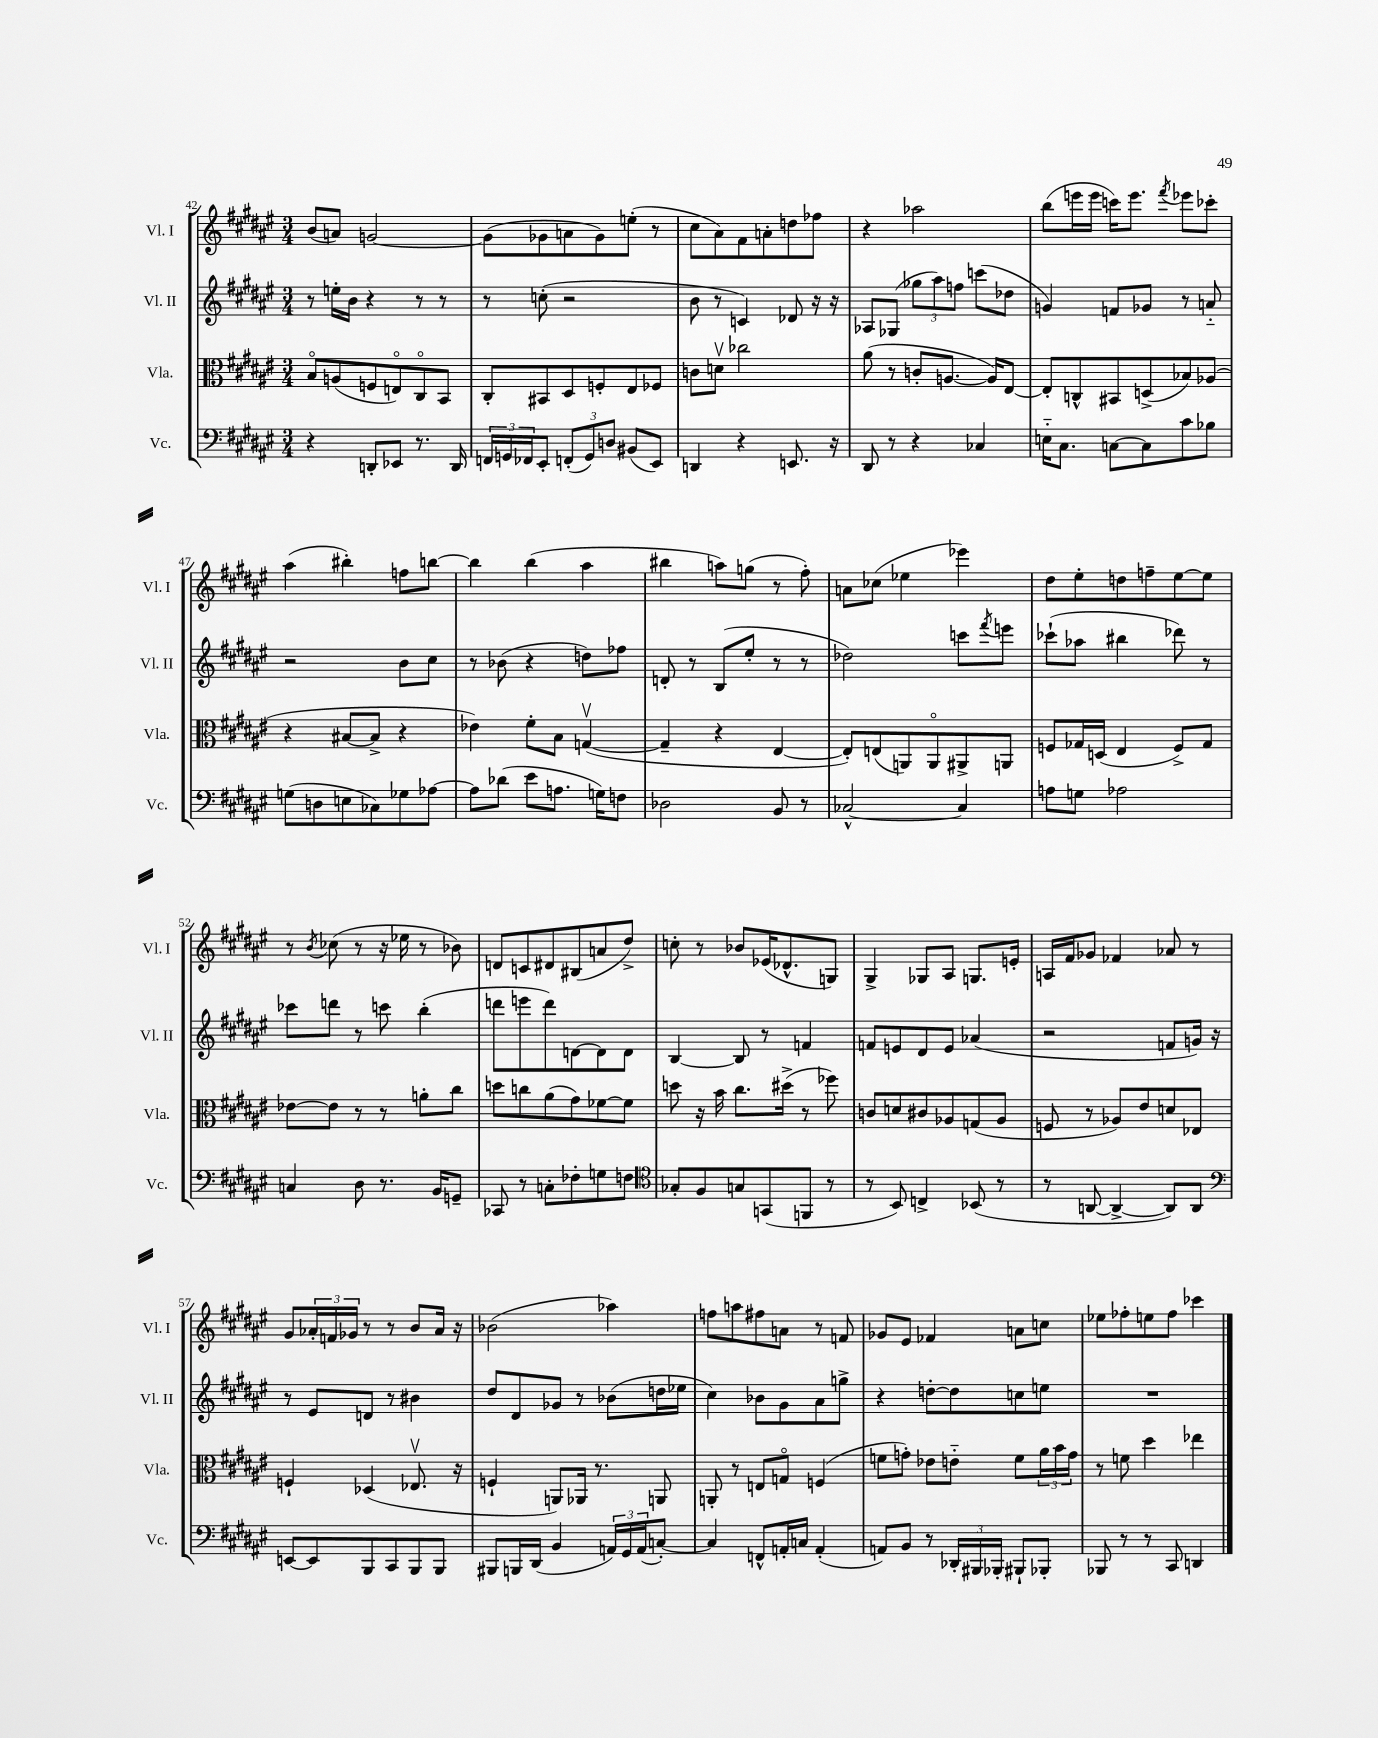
<<
\new StaffGroup <<
\new Staff = "s0" \with { instrumentName = "Vl. I" shortInstrumentName = "Vl. I" } {
    \clef treble \key fis \major \numericTimeSignature \time 3/4
    b'8( a'8) g'2~ |
    g'8( ges'8 a'8 ges'8) e''8-.( r8 |
    cis''8 ais'8) fis'8 a'8-. d''8 fes''8 |
    r4 aes''2 |
    b''8( e'''16 e'''16 c'''16) e'''8. \acciaccatura { fis'''8 } ees'''8 ces'''8-. |
    ais''4( bis''4-.) f''8 b''8~ |
    b''4 b''4( ais''4 |
    bis''4 a''8) g''8( r8 fis''8-.) |
    a'8 ces''8( ees''4 ees'''4) |
    dis''8 eis''8-. d''8 f''8-- eis''8~ eis''8 |
    r8 \acciaccatura { b'8 } ces''8( r8 r16 ees''16 r8 bes'8) |
    d'8 c'8 dis'8 bis8( a'8 dis''8->) |
    c''8-. r8 bes'8 ees'16( des'8.-^ g8) |
    gis4-> ges8 ais8 g8. e'16-. |
    a16 fis'16 ges'8 fes'4 aes'8 r8 |
    gis'8 \tuplet 3/2 { aes'16-. f'16 ges'16 } r8 r8 b'8 aes'16 r16 |
    bes'2( aes''4) |
    f''8 a''8 fis''8 a'8 r8 f'8 |
    ges'8 eis'8 fes'4 a'8 c''8 |
    ees''8 fes''8-. e''8 fes''8 ces'''4 \bar "|." |
}
\new Staff = "s1" \with { instrumentName = "Vl. II" shortInstrumentName = "Vl. II" } {
    \clef treble \key fis \major \numericTimeSignature \time 3/4
    r8 e''16-. b'16 r4 r8 r8 |
    r8 c''8-.( r2 |
    b'8 r8 c'4) des'8 r16 r16 |
    aes8 ges8( \tuplet 3/2 { ges''8 ais''8) f''8 } c'''8( des''8 |
    g'4) f'8 ges'8 r8 a'8-_ |
    r2 b'8 cis''8 |
    r8 bes'8( r4 d''8) fes''8 |
    d'8-. r8 b8( eis''8-. r8 r8 |
    des''2) c'''8 \acciaccatura { fis'''8 } e'''8 |
    ces'''8-!( aes''8 bis''4 des'''8) r8 |
    ces'''8 d'''8 r8 c'''8 b''4-.( |
    d'''8 e'''8 d'''8) d'8~ d'8 d'8 |
    b4~ b8 r8 f'4 |
    f'8 e'8 dis'8 e'8 aes'4( |
    r2 f'8 g'16) r16 |
    r8 eis'8 d'8 r8 bis'4 |
    dis''8 dis'8 ges'8 r8 bes'8( d''16 ees''16 |
    cis''4) bes'8 gis'8 ais'8 g''8-> |
    r4 d''8~-. d''8 c''8 e''8 |
    R2. \bar "|." |
}
\new Staff = "s2" \with { instrumentName = "Vla." shortInstrumentName = "Vla." } {
    \clef alto \key fis \major \numericTimeSignature \time 3/4
    b8\flageolet a8( f8 e8\flageolet) cis8\flageolet b,8 |
    cis8-. bis,8 dis8 f8-. eis8 fes8 |
    c'8 d'8\upbow ces''2 |
    ais'8( r8 c'8-. a8.~ a16) eis8~ |
    eis8-. c8-^ bis,8 d8->( bes8) aes8( |
    r4 bis8~ bis8-> r4 |
    ees'4) fis'8-. b8 g4~\upbow( |
    g4-- r4 eis4~ |
    eis8-.) e8( a,8) a,8\flageolet ais,8-> a,8 |
    f8 ges16 d16( eis4 f8->) ges8 |
    ees'8~ ees'8 r8 r8 a'8-. cis''8 |
    d''8 c''8 ais'8( gis'8) fes'8~ fes'8 |
    d''8 r16 b'16 cis''8. dis''16->( r8 fes''8) |
    c'8 d'8 cis'8 aes8 g8( aes8 |
    f8 r8 aes8) eis'8 d'8 ees8 |
    f4-! des4( ees8.\upbow r16 |
    f4-! a,8) aes,16 r8. a,8 |
    a,8-. r8 e8 g8\flageolet f4( |
    f'8 g'8-.) ees'8 e'8-_ f'8 \tuplet 3/2 { ais'16 b'16 g'16 } |
    r8 f'8 dis''4 ees''4 \bar "|." |
}
\new Staff = "s3" \with { instrumentName = "Vc." shortInstrumentName = "Vc." } {
    \clef bass \key fis \major \numericTimeSignature \time 3/4
    r4 d,8-. ees,8 r8. d,16 |
    \tuplet 3/2 { f,16 g,16 fes,16 } eis,8-. \tuplet 3/2 { f,8-.( g,8) d8 } bis,8( eis,8) |
    d,4 r4 e,8. r16 |
    dis,8 r8 r4 ces4 |
    e16-_ cis8. c8~ c8 cis'8 bes8 |
    g8( d8 e8 ces8) ges8 aes8~ |
    aes8 des'8( eis'8 a8. g16) f8 |
    des2 b,8 r8 |
    ces2~-^ ces4 |
    a8 g8 aes2 |
    c4 dis8 r8. b,16 g,8-- |
    ces,8 r8 c8-. fes8-. g8 f8 |
    \clef tenor ges8-. fis8 g8 g,8( f,8 r8 |
    r8 b,8) c4-> bes,8( r8 |
    r8 a,8~ a,4~-> a,8) a,8 |
    \clef bass e,8~ e,8 b,,8 cis,8 b,,8 b,,8 |
    bis,,8 b,,16 dis,16( b,4 \tuplet 3/2 { a,16) gis,16 a,16( } c8~-.) |
    c4 f,8-^ a,16-. c16 a,4-.( |
    a,8) b,8 r8 \tuplet 3/2 { des,16-. bis,,16 bes,,16-. } bis,,8-! bes,,8-. |
    bes,,8 r8 r8 cis,8 d,4 \bar "|." |
}
>>
>>
\layout { \context { \Score currentBarNumber = #42 } }
